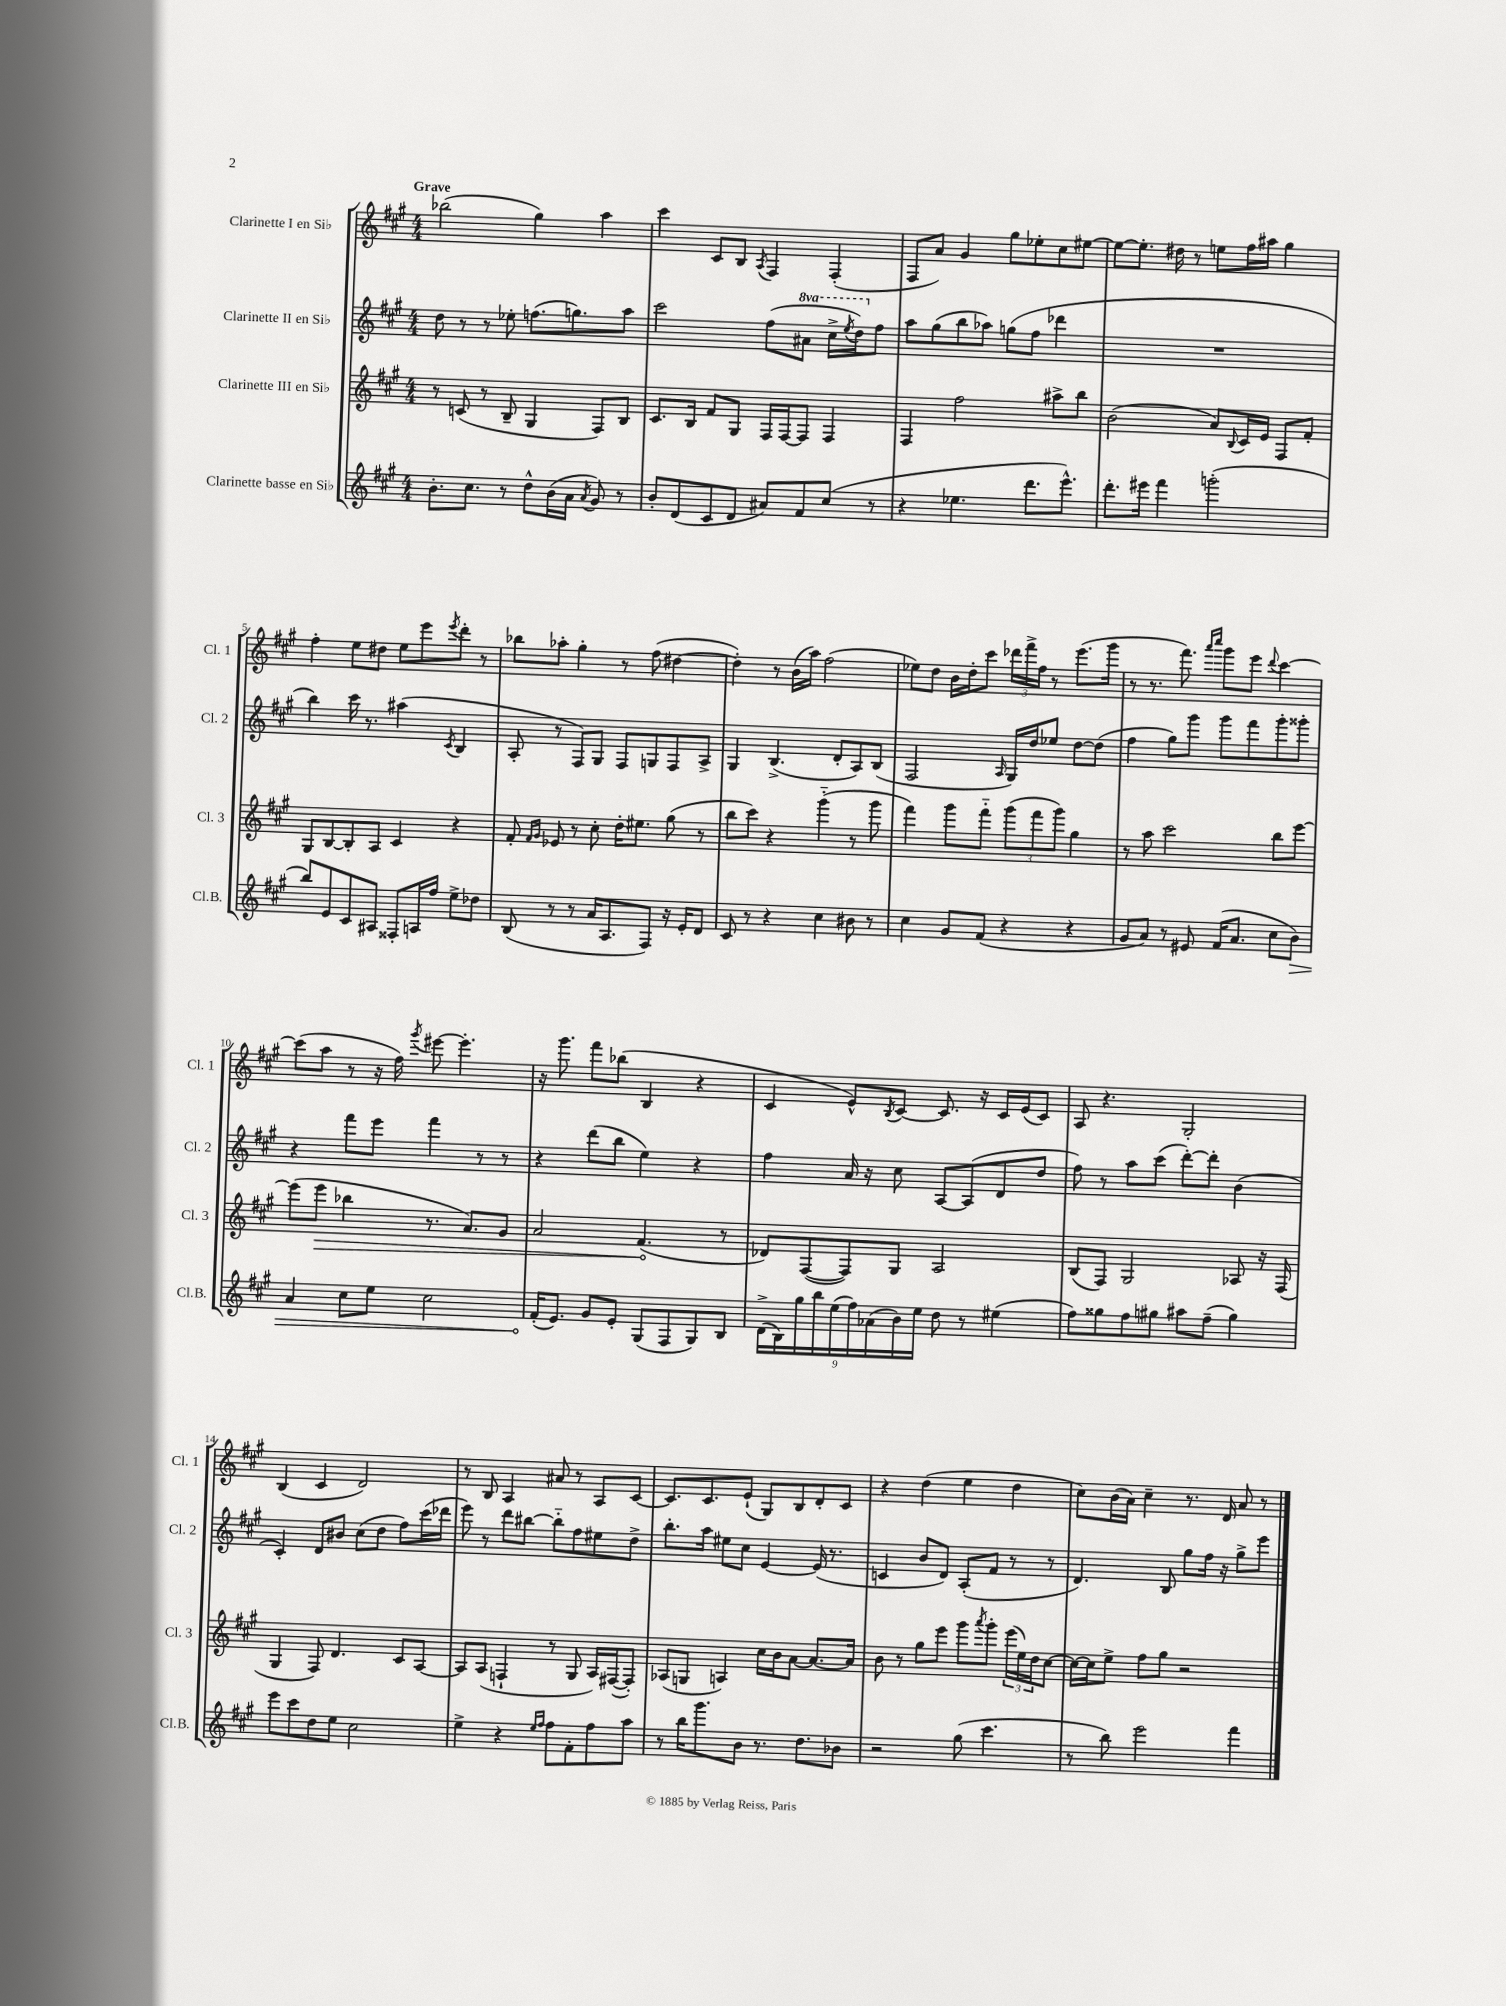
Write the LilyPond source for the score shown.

<<
\new StaffGroup <<
\new Staff = "s0" \with { instrumentName = "Clarinette I en Sib" shortInstrumentName = "Cl. 1" } {
    \clef treble \key a \major \numericTimeSignature \time 4/4 \tempo "Grave"
    bes''2( gis''4) a''4 |
    cis'''4 cis'8 b8 \acciaccatura { a8 } fis4 fis4-.( |
    fis8 a'8) gis'4 gis''8 ees''8-. cis''8 eis''8~ |
    eis''8~ eis''8.-. dis''16 r8 e''8 fis''16 ais''16 gis''4 |
    fis''4-. e''8 dis''8 e''8 e'''8 \acciaccatura { e'''8 } d'''8-. r8 |
    bes''8 aes''8-. gis''4-. r8 fis''8( dis''4~ |
    dis''4-.) r8 b'16( a''16) fis''2( |
    ees''8) d''8 b'16 d''16-. cis'''8 \tuplet 3/2 { des'''16 fis'''16-> fis''16 } r8 e'''8.( gis'''16 |
    r8 r8. fis'''8.) \grace { a'''16 cis''''16 } gis'''8 e'''8 \appoggiatura { d'''8 } cis'''4~ |
    cis'''8( a''8 r8 r16 fis''16) \acciaccatura { gis'''8 } eis'''8~ eis'''4.-. |
    r16 gis'''8. fis'''8 bes''8( b4 r4 |
    cis'4 e'8-^) \acciaccatura { b8 } cis'8~ cis'8. r16 cis'16 e'16( cis'8) |
    a8 r4. gis2-. |
    b4( cis'4 d'2) |
    r8 b8 a4 ais'8 r8 a8 cis'8~ |
    cis'8. cis'8. e'8-!( gis8) b8 d'8-. cis'8 |
    r4 d''4( e''4 d''4 |
    cis''8) b'16( a'16) cis''4-- r8. d'16 a'8 r8 \bar "|." |
}
\new Staff = "s1" \with { instrumentName = "Clarinette II en Sib" shortInstrumentName = "Cl. 2" } {
    \clef treble \key a \major \numericTimeSignature \time 4/4 \set Staff.ottavationMarkups = #ottavation-simple-ordinals
    d''8 r8 r8 ees''8-. f''8.( g''8.) a''8 |
    cis'''2 fis''8( \ottava #1 ais''8 cis'''16-> \acciaccatura { e'''8 } d'''16) \ottava #0 fis''8 |
    a''8 gis''8( b''8 aes''8) g''8( fis''8 des'''4 |
    R1 |
    b''4) cis'''16 r8. ais''4( \acciaccatura { cis'8 } b4 |
    a8-. r8 fis8) gis8 fis8 g8 fis8 a8-> |
    gis4 b4.->( d'8-. a8) b8( |
    fis2 \grace { a16 } gis16) d''16 ees''8 d''8~ d''8( |
    fis''4 gis''8) gis'''8 gis'''8 fis'''8 gis'''8-. gisis'''8-. |
    r4 fis'''8 e'''8 fis'''4 r8 r8 |
    r4 d'''8( b''8 e''4) r4 |
    fis''4 a'16 r16 cis''8 a8~ a8( d'8 d''8 |
    fis''8) r8 a''8 cis'''8( d'''8~-.) d'''8-. b'4( |
    cis'4-.) d'8 bis'8 cis''8( d''8 fis''8) cis'''16( des'''16 |
    e'''8) r8 d'''8 bis''8~ bis''8-_ fis''8 eis''8 d''8-> |
    b''8.-. a''16 eis''8 cis''8 e'4~ e'16( r8. |
    c'4 b'8 d'8) a8-.( fis'8 r8 r8 |
    d'4.) b8 gis''8 fis''16 r16 gis''8-> e'''8 \bar "|." |
}
\new Staff = "s2" \with { instrumentName = "Clarinette III en Sib" shortInstrumentName = "Cl. 3" } {
    \clef treble \key a \major \numericTimeSignature \time 4/4
    r8 c'8( r8 b8-- gis4 fis8) b8 |
    cis'8. b16 fis'8 gis8 fis16 fis16~ fis8 fis4 |
    fis4 fis''2 ais''8-> b''8 |
    b'2( a'8) \appoggiatura { b8 } cis'16 e'16 fis8 fis'8-. |
    gis8 b8~ b8-. a8 cis'4 r4 |
    fis'8-. \grace { fis'16 gis'16 } ees'8 r8 cis''8-. d''16-. eis''8. gis''8( r8 |
    b''8 cis'''8) r4 gis'''4-_( r8 gis'''8 |
    fis'''4) gis'''8 fis'''8-_ \tuplet 3/2 { gis'''8( fis'''8 gis'''8) } gis''4 |
    r8 a''8 cis'''2 b''8 e'''8~ |
    e'''8( \once \override Hairpin.circled-tip = ##t e'''8\> bes''4 r8. a'8.) gis'8 |
    a'2 fis'4.\!( r8 |
    des'8) fis8~( fis8) gis8 a2 |
    b8( fis8) gis2 aes8 r16 fis16( |
    gis4 fis8) d'4. cis'8 a8~ |
    a8 a8( f4-! r8 gis8 a16) fis16~( fis8-.) |
    aes8( g8 a4) cis''16 b'16 a'8~ a'8.~ a'16 |
    b'8 r8 gis''8 e'''8 gis'''8 \acciaccatura { a'''8 } gis'''8-. \tuplet 3/2 { e'''16( e''16) d''16 } cis''8~ |
    cis''16~ cis''16 e''8-> fis''8 gis''8 r2 \bar "|." |
}
\new Staff = "s3" \with { instrumentName = "Clarinette basse en Sib" shortInstrumentName = "Cl.B." } {
    \clef treble \key a \major \numericTimeSignature \time 4/4
    b'8.-. cis''8. r8 d''8-^ b'16( a'16 \acciaccatura { a'8 } gis'8) r8 |
    b'8-. d'8( cis'8 d'8 ais'8) fis'8 cis''8( r8 |
    r4 ees''4. d'''8. e'''8.-^) |
    d'''8.-. eis'''16 fis'''4 g'''2-.( |
    b''8) e'8 cis'8 ais8 fisis8-. a16 fis''16 e''8-> des''8 |
    b8( r8 r8 a'16 a8. fis8) r16 e'16-. d'8 |
    cis'8 r8 r4 cis''4 bis'8 r8 |
    cis''4 gis'8 fis'8( r4 r4 |
    gis'8 a'8) r8 eis'8 fis'16( a'8. cis''8 \once \override Hairpin.circled-tip = ##t b'8\>) |
    a'4 cis''8 e''8 cis''2 |
    fis'16-.\!( e'8.) gis'8 e'8-. gis8( fis8 gis8) b8 |
    \tuplet 9/8 { d'16->( b16) gis''16 b''16 e''16( fis''16) aes'16( b'16) e''16 } d''8 r8 eis''4( |
    fis''8) gisis''8 fis''8 gis''8 ais''8 fis''8--( gis''4) |
    e'''8 cis'''8 d''8 e''8 cis''2 |
    e''4-> r4 \grace { e''16 fis''16 } fis''8 fis'8-. fis''8 a''8 |
    r8 b''16 gis'''8. b'8 r8. d''8. bes'8 |
    r2 gis''8( cis'''4. |
    r8 b''8) e'''2 fis'''4 \bar "|." |
}
>>
>>
